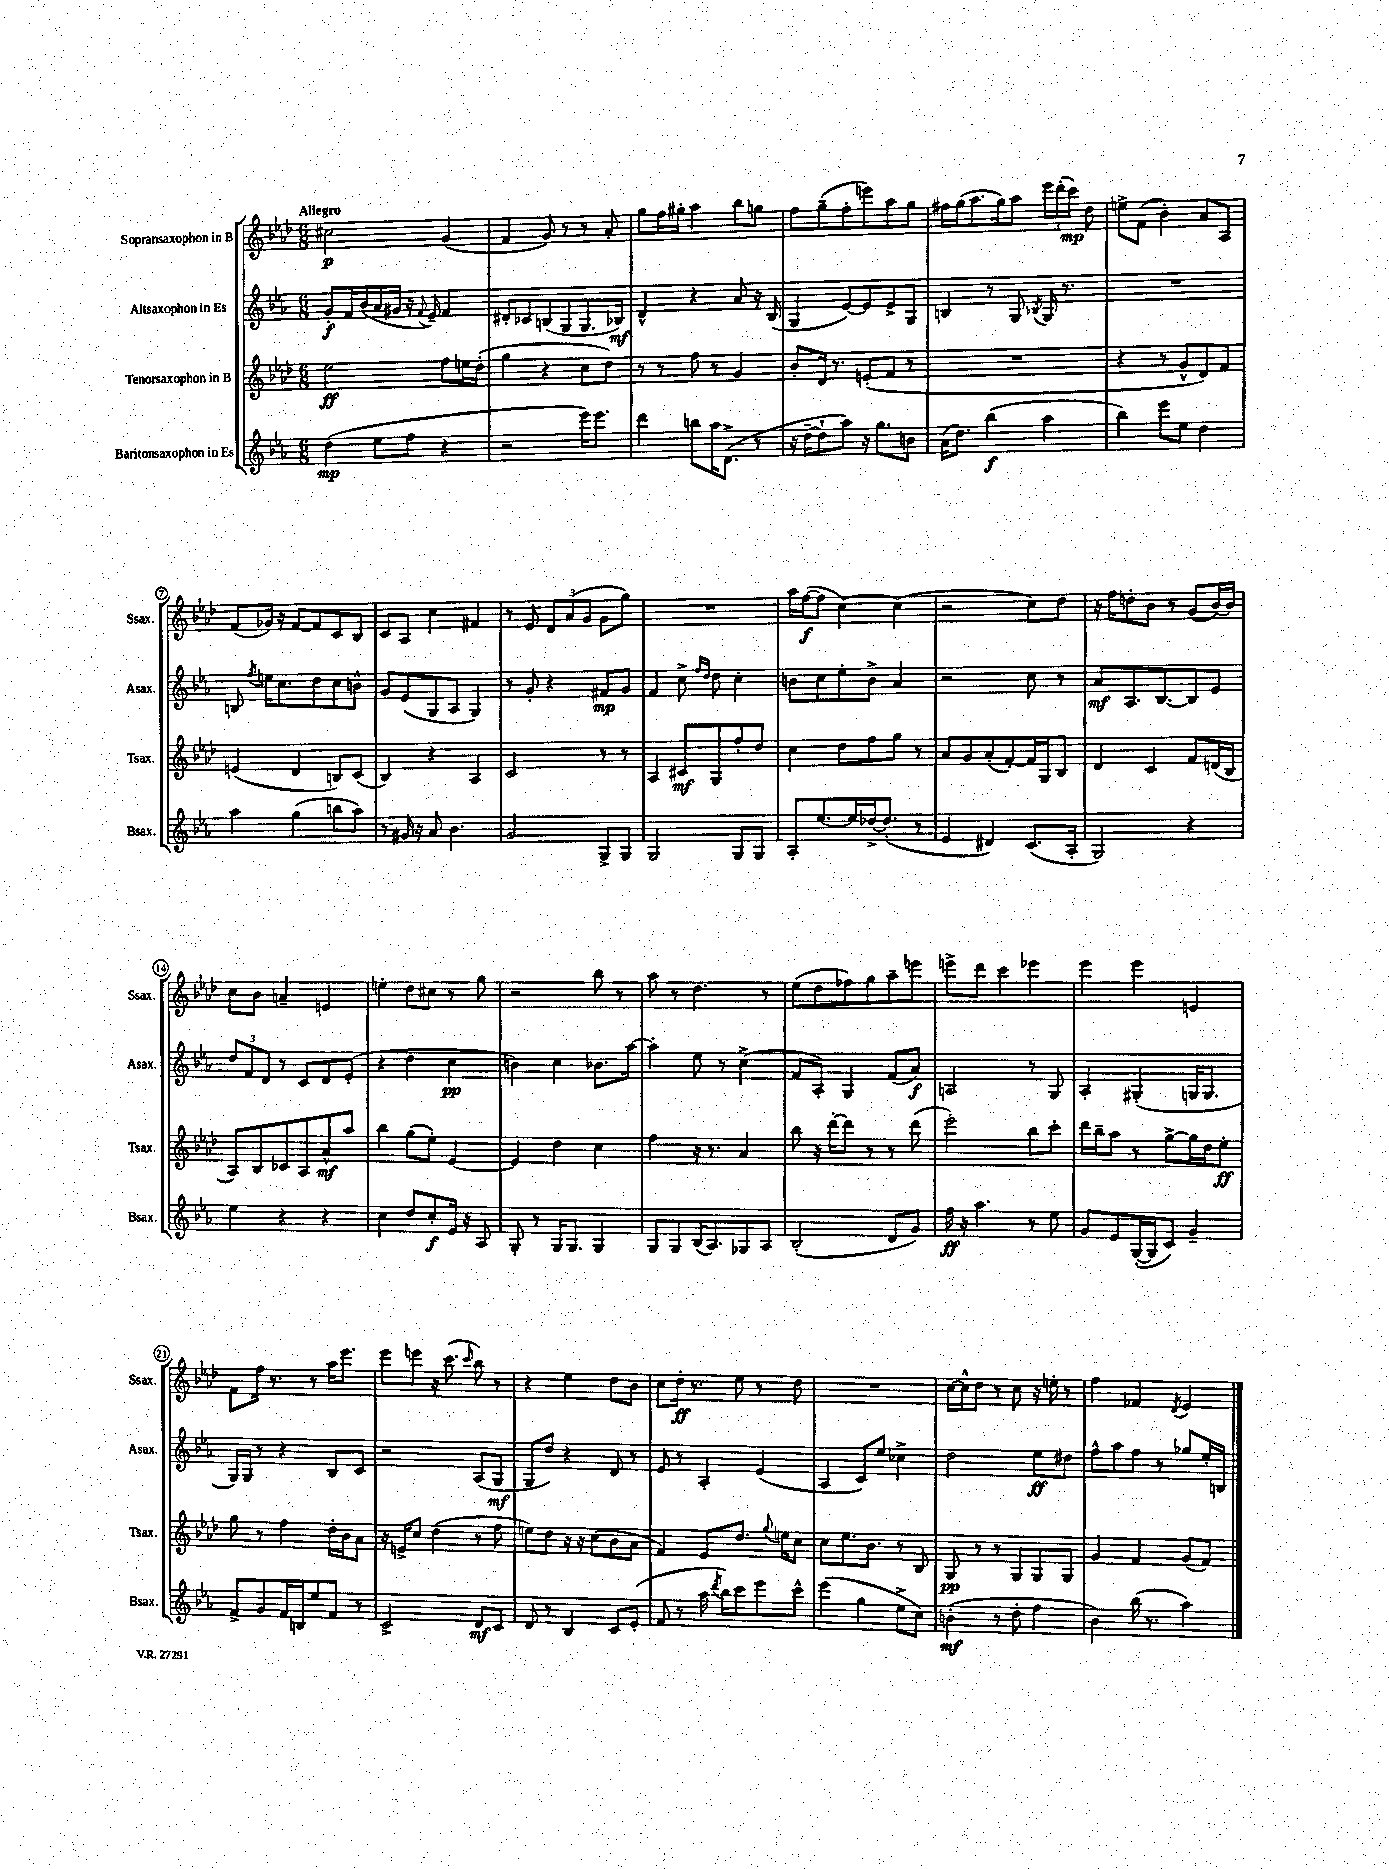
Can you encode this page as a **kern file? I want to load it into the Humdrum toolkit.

**kern	**kern	**kern	**kern
*staff4	*staff3	*staff2	*staff1
*clefG2	*clefG2	*clefG2	*clefG2
*k[b-e-a-]	*k[b-e-a-d-]	*k[b-e-a-]	*k[b-e-a-d-]
*M6/8	*M6/8	*M6/8	*M6/8
(4dd\	2ee-\	8g'/L	2cc#\
.	.	16f/L	.
.	.	(16b-/	.
8ee-\L	.	16a-/	.
.	.	16g#/JJ	.
8ff\J	.	16r	.
.	.	8qqf/	.
.	.	16e-~/)	.
4r	8ff\L	4f/	(4g/
.	16ee\L	.	.
.	(16dd-'\JJ	.	.
=	=	=	=
2r	4gg\	8d#'/L	4f/
.	.	8c-/	.
.	4r	(8B/	8g/)
.	.	8G/	8r
16eee-\LK)	8cc\L	8.G/	8r
8.eee-\J	.	.	.
.	8dd-\J)	.	8a-'/
.	.	16B-/Jk)	.
=	=	=	=
4ddd\	8r	4d^^/	8gg\L
.	8r	.	16ff\L
.	.	.	16gg#'\JJ
8bb\L	8ff\	4r	4aa-\
16aa-\K	8r	.	.
(8.d^\J	.	.	.
.	4g/	8a-/	8bb-\L
8r	.	16r	8gg\J
.	.	(16B-/	.
=	=	=	=
16r	8b-'/L	4G/	8ff\L
[16dd~\LK	.	.	.
8dd`\]	16d-/Jk	.	(8gg~\
.	8.r	.	.
8aa-\J)	.	[8e-/L)	8ff'\
16r	(8e'/L	8e-/]	8eee\)
8.gg\L	.	.	.
.	8f/J	8e-^/	8aa-\
8b\J	8r	8G/J	8gg\J
=	=	=	=
(16a-\LK	2.r	4B/	16ff#\LL
8.dd\J)	.	.	(16gg\J
.	.	.	8.aa-\
(4bb-\	.	8r	.
.	.	.	16gg\k)
.	.	8G/	8aa-\J
.	.	8qB-/	.
4aa-\	.	16G/	24eee-\LL
.	.	.	(24ddd-'\
.	.	8.r	.
.	.	.	24ccc\JJ)
.	.	.	8dd-\
=	=	=	=
4bb-\)	4r	2.r	8ee^\L
.	.	.	(8f\J
8eee-\L	8r	.	4b-'\)
8ee-\J	8g^^/L	.	.
4dd\	8d-/)	.	8a-/L
.	8f/J	.	8A-/J
=	=	=	=
4aa-\	(4e/	8B/	(8f/L
.	.	8qff/	.
.	.	16ee\LK	16g-/Jk)
.	.	8.cc\	16r
(4gg\	4d-/	.	[8f/L
.	.	8dd\	8f/]
8bb\L	8B/L)	8cc\	8c/
8aa-\J)	(8c/J	8b^^\J	8B-/J
=	=	=	=
8r	4B-/)	8g/L	8c/L
16g#/	.	(8e-/	8A-/J
16r	.	.	.
8a-/	4r	8G/	4cc\
4.b-\	.	8A-/J	.
.	4A-/	4G/)	4f#/
=	=	=	=
2g/	2c/	8r	8r
.	.	8g'/	8e-/
.	.	4r	12d-/L
.	.	.	(12a-/
.	.	.	12g/J
8G^/L	8r	8f#/L	8g\L
8G/J	8r	8g/J	8gg\J)
=	=	=	=
2G/	4A-/	4f/	2.r
.	8c#/L	8cc^\	.
.	.	16qqff/LL	.
.	.	16qqdd/JJ	.
.	8G/	8dd\	.
8G/L	8ff'/	4cc'\	.
8G/J	8dd-/J	.	.
=	=	=	=
8A-'/L	4cc\	8b\L	16aa-\LL
.	.	.	([16ff\J
[8.ee-/	.	8cc\	8ff\]J
.	8dd-\L	8ee-'\	[4cc\)
16ee-/]L	.	.	.
[16dd-^/J	8ff\	8b^\J	.
(8.dd-'/]J	.	.	.
.	8gg\J	4a-/	(4cc\]
8r	8r	.	.
=	=	=	=
4e-/	8a-/L	2r	2r
.	8g/	.	.
4d#/)	(8a-'/	.	.
.	[8f'/)	.	.
(8.c/L	16f/]L	8cc\	8cc\L)
.	16G/J	.	.
.	8B-/J	8r	8dd-\J
16A-'/Jk	.	.	.
=	=	=	=
2G/)	4d-/	8a-/L	16r
.	.	.	16ff\LK
.	.	8.A-/	8dd'\
.	4c/	.	8b-\J
.	.	[8.B-/	.
.	.	.	8r
4r	8f/L	8B-/]	(8g/L
.	(16d/L	8e-/J	[16b-/L)
.	16B-/JJ	.	16b-/]JJ
=	=	=	=
4ee-\	8A-/L)	12dd/L	8cc\L
.	.	12f/	.
.	8B-/	.	8b-\J
.	.	12d/J	.
4r	8c-/	8r	4a~/
.	8A-/	8c/L	.
4r	8a-^^/	8d/	4e/
.	8aa-/J	(8e-'/J	.
=	=	=	=
4cc\	4bb-\	4r	4ee'\
8dd/L	(8gg\L	4dd\	8dd-\L
8cc'/	8ee-'\J)	.	8cc#\J
16e-/Jk	[4e-/	4cc\	8r
16r	.	.	.
8A-/	.	.	8gg\
=	=	=	=
8G'/	4e-/]	4b\)	2r
8r	.	.	.
16G/LK	4dd-\	4cc\	.
8.G/J	.	.	.
4G/	4cc\	8.b-\L	8bb-\
.	.	.	8r
.	.	[16aa-\Jk	.
=	=	=	=
8G/L	4ff\	4aa-'\]	8aa-\
8G/	.	.	8r
(16B-/K	16r	8ee-\	4.dd-\
8.A-/)	8.r	.	.
.	.	8r	.
8G-/	4a-/	(4cc^\	.
8A-/J	.	.	8r
=	=	=	=
(2B-'/	8bb-\	8f/L	(8ee-\L
.	16r	8A-'/J)	8dd-\
.	[16ddd-'\LK	.	.
.	8ddd-\]J	4G/	8ff-\)
.	8r	.	8gg\
8d/L	8r	(8f/L	8aa-~\
8g/J)	(8ddd-\	8a-/J)	8eee\J
=	=	=	=
16ff\	2eee-'\)	2A/	8eee^\L
16r	.	.	.
4.aa-\	.	.	8ddd-\J
.	.	.	4ccc\
8r	8bb-\L	8r	4eee-\
8ee-\	8ccc'\J	8G/	.
=	=	=	=
8g/L	16ddd-\LL	4A-'/	4eee-\
.	16bb-~\J	.	.
8e-/	8aa-\J	.	.
([16G'/L	8r	(4G#'/	4eee-\
16G/]J	.	.	.
8c/J)	[8gg^\L	.	.
4g~/	16gg\]L	16G/LK	4e/
.	16dd-\J	8.G/J	.
.	8ee-'\J	.	.
=	=	=	=
8f^/L	8gg\	16G/LL)	8f\L
.	.	16G/JJ	.
8g/	8r	8r	16ff\Jk
.	.	.	8.r
16f/L	4ff\	4r	.
16B/J	.	.	.
8ee-/	.	.	8r
8f/J	16dd-'\LL	8B-/L	16aa-\LK
.	16b-\J	.	8.eee-\J
8r	8a-\J	8c/J	.
=	=	=	=
2c^/	16r	2r	8eee-\L
.	16e^/LK	.	.
.	8cc/J	.	8eee\J
.	(4dd-\	.	16r
.	.	.	(8.ccc\
.	.	.	16qqccc/
8d/L	8r	(8A-/L	8bb-\)
8c/J	8ff\	8G/J	8r
=	=	=	=
8d/	8ee\L)	8G/L	4r
8r	8dd-\J	8dd/J)	.
4B-/	16r	4r	4ee-\
.	16r	.	.
.	(8cc\L	.	.
8c/L	8b-\	8d/	8dd-\L
(8e-'/J	8a-\J	8r	8b-\J
=	=	=	=
8f/	4f/)	8e-/	8cc\L
8r	.	8r	16dd-'\Jk
.	.	.	8.r
16aa-\	8e-/L	4A-'/	.
8qddd/	.	.	.
16bb-\LK)	.	.	.
8ccc\	8.dd-/J	.	8ee-\
8eee-\	.	(4e-/	8r
.	8qqgg/	.	.
.	16ee\LK	.	.
8ccc^^\J	8cc\J	.	8dd-\
=	=	=	=
(4eee-\	8cc\L	4A-/	2.r
.	8.ee-\	.	.
4gg\	.	8c/L)	.
.	8.b-\J	.	.
.	.	8ee-/J	.
8ee-^\L	8r	4cc-^\	.
8cc\J)	8B-/	.	.
=	=	=	=
(4b'\	8G/	2dd\	[16cc\LL
.	.	.	16cc^^\]J
.	8r	.	8dd-\J
8r	8r	.	8r
8dd'\	8G/L	.	8cc\
4ff\	8G/	8ee-\L	16r
.	.	.	16ee'\
.	8G/J	8dd#\J	8r
=	=	=	=
4b-\)	4g/	8ff^^\L	4ff\
.	.	8aa-\	.
(16bb-\	4f/	8ff\J	4f-/
8.r	.	.	.
.	.	8r	.
.	.	.	8qd-/
4aa-\)	(8g/L	8gg-/L	4e-/
.	8f/J)	16ee-'/L	.
.	.	16B/JJ	.
==	==	==	==
*-	*-	*-	*-
